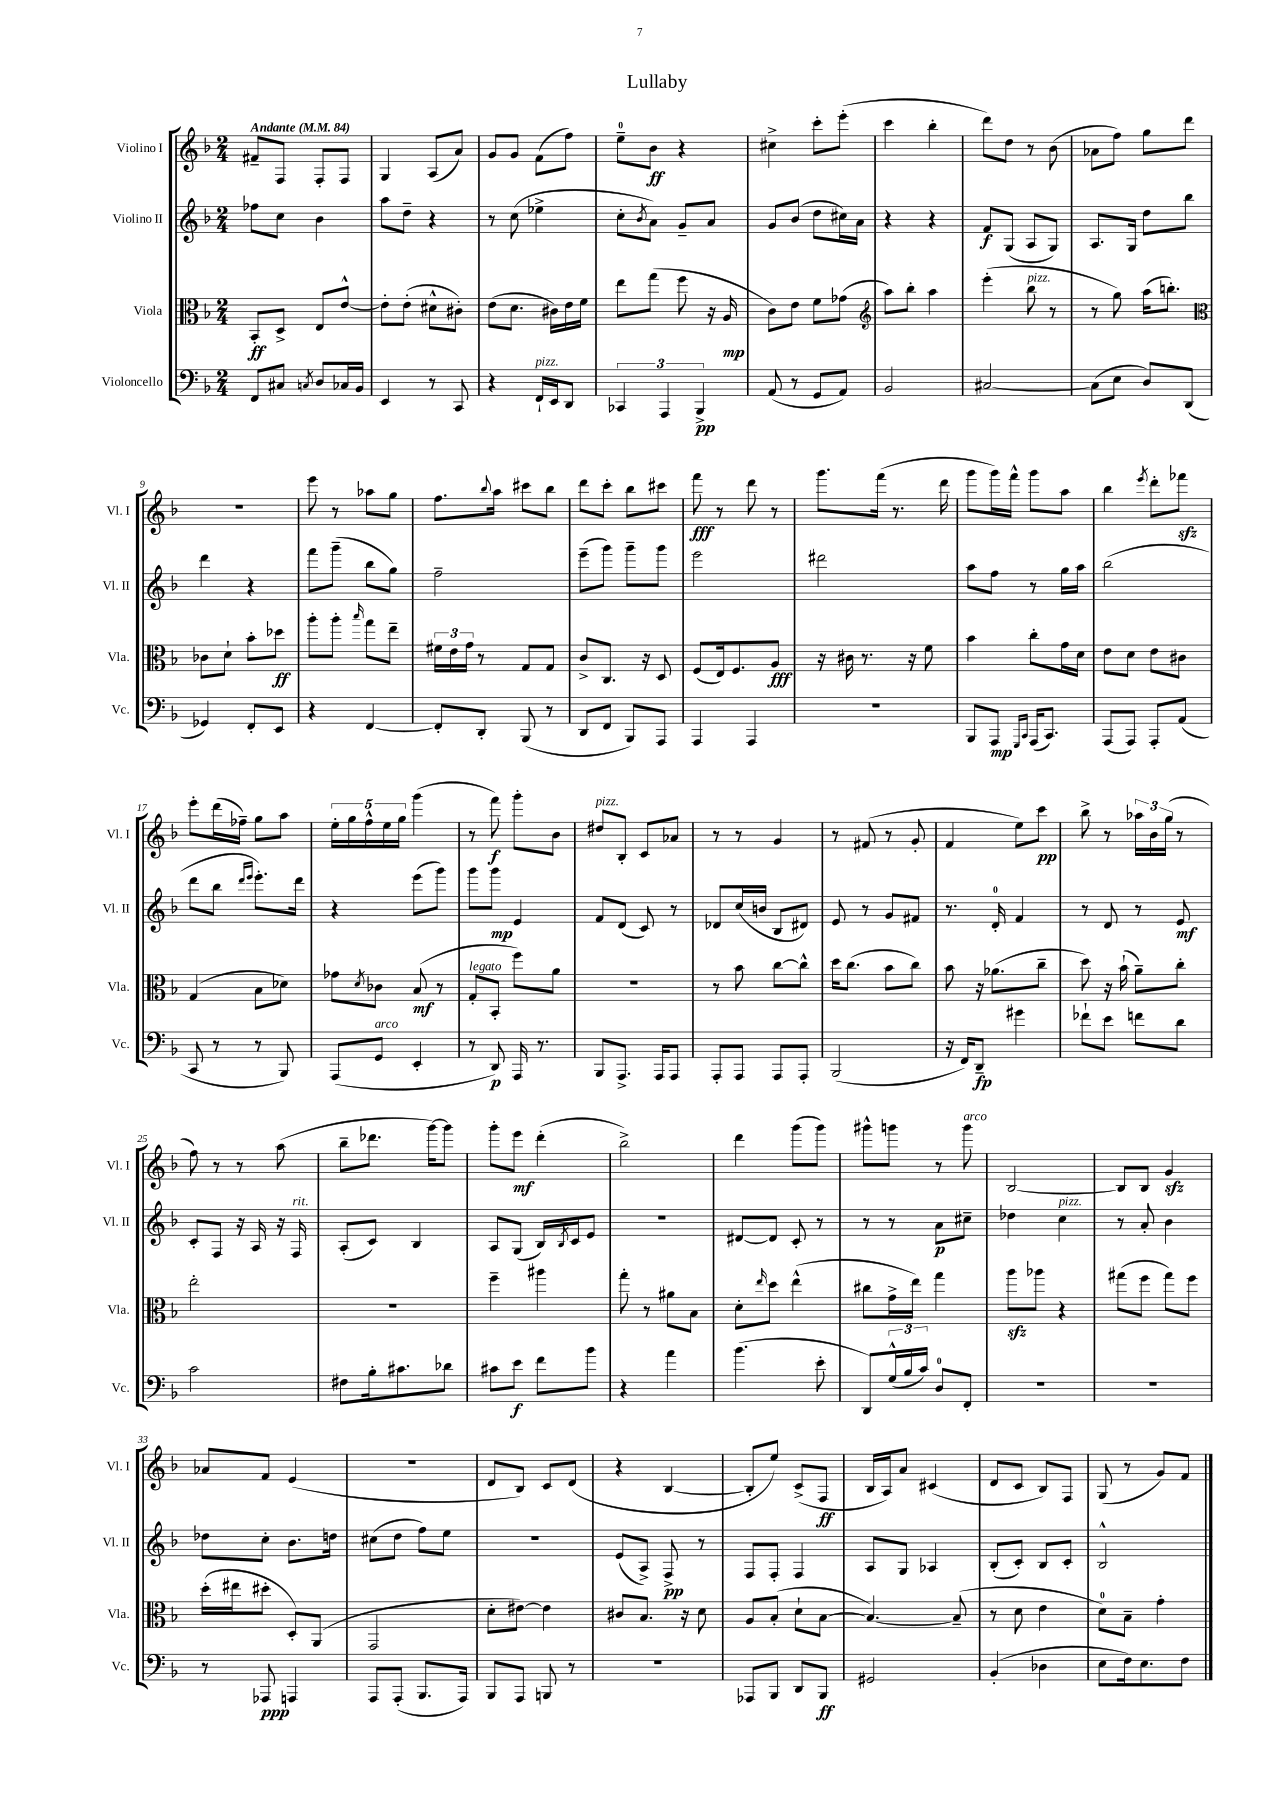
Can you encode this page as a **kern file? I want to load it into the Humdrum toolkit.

**kern	**dynam	**kern	**dynam	**kern	**dynam	**kern	**dynam
*part4	*part4	*part3	*part3	*part2	*part2	*part1	*part1
*staff4	*staff4	*staff3	*staff3	*staff2	*staff2	*staff1	*staff1
*I"Violoncello	*	*I"Viola	*	*I"Violino II	*	*I"Violino I	*
*I'Vc.	*	*I'Vla.	*	*I'Vl. II	*	*I'Vl. I	*
*clefF4	*	*clefC3	*	*clefG2	*	*clefG2	*
*k[b-]	*	*k[b-]	*	*k[b-]	*	*k[b-]	*
*M2/4	*	*M2/4	*	*M2/4	*	*M2/4	*
*MM84	*	*MM84	*	*MM84	*	*MM84	*
=1	=1	=1	=1	=1	=1	=1	=1
!	!	!	!	!	!	!LO:TX:a:B:t=Andante	!
8FF/L	.	8BB-'/L	ff	8ff-X\L	.	8f#X~/L	.
8C#X/J	.	8D^/J	.	8cc\J	.	8F/J	.
8qCn/	.	.	.	.	.	.	.
8D/L	.	8E/L	.	4b-\	.	8F'/L	.
16C-X/L	.	[8e^^/J	.	.	.	8F/J	.
16BB-/JJ	.	.	.	.	.	.	.
=2	=2	=2	=2	=2	=2	=2	=2
4EE/	.	8e'\L]	.	8aa\L	.	4G/	.
.	.	(8e'\J	.	8dd~\J	.	.	.
8r	.	8d#X^^\L	.	4r	.	(8A/L	.
8CC/	.	8c#X'\J)	.	.	.	8a/J)	.
=3	=3	=3	=3	=3	=3	=3	=3
4r	.	(8e\L	.	8r	.	8g/L	.
.	.	8.d\J	.	(8cc\	.	8g/J	.
!LO:TX:a:i:t=pizz.	!	!	!	!	!	!	!
16FF`/LL	.	.	.	4ee-X^\	.	(8f\L	.
16EE/J	.	16c#X\LL)	.	.	.	.	.
8DD/J	.	16e\	.	.	.	8ff\J)	.
.	.	16f\JJ	.	.	.	.	.
=4	=4	=4	=4	=4	=4	=4	=4
6CC-X/	.	8ee\L	.	8cc'\L	.	8ee~\L	.
.	.	.	.	8qb-/	.	.	.
.	.	(8gg\J	.	8a\J)	.	8b-\J	ff
6AAA/	.	.	.	.	.	.	.
.	.	8ff\	.	8g~/L	.	4r	.
6BBB-^/	pp	.	.	.	.	.	.
.	.	16r	.	8a/J	.	.	.
.	.	16A/	mp	.	.	.	.
=5	=5	=5	=5	=5	=5	=5	=5
(8AA/	.	8c\L)	.	8g/L	.	4cc#X^\	.
8r	.	8e\J	.	(8b-/J	.	.	.
8GG/L	.	8f\L	.	8dd\L	.	8ccc'\L	.
8AA/J)	.	(8g-X\J	.	16cc#X\L)	.	(8eee'\J	.
.	.	.	.	16a\JJ	.	.	.
=6	=6	=6	=6	=6	=6	=6	=6
*	*	*clefG2	*	*	*	*	*
2BB-/	.	8aa\L)	.	4r	.	4ccc\	.
.	.	8bb-'\J	.	.	.	.	.
.	.	4aa\	.	4r	.	4bb-'\	.
=7	=7	=7	=7	=7	=7	=7	=7
[2C#X/	.	(4eee'\	.	8f/L	f	8ddd\L)	.
.	.	.	.	(8G/J	.	8dd\J	.
!	!	!LO:TX:a:i:t=pizz.	!	!	!	!	!
.	.	8bb-\	.	8A/L	.	8r	.
.	.	8r	.	8G/J)	.	(8b-\	.
=8	=8	=8	=8	=8	=8	=8	=8
(8C#\L]	.	8r	.	8.A/L	.	8a-X\L	.
8E\J	.	8gg\)	.	.	.	8ff\J)	.
.	.	.	.	16G/Jk	.	.	.
8D/L)	.	(16aa\KL	.	8dd\L	.	8gg\L	.
.	.	8.bbn'\J)	.	.	.	.	.
(8DD/J	.	.	.	8bb-\J	.	8ddd\J	.
!!LO:LB:g=z
=9	=9	=9	=9	=9	=9	=9	=9
*	*	*clefC3	*	*	*	*	*
4GG-X/)	.	8c-X\L	.	4ddd\	.	2r	.
.	.	8d`\J	.	.	.	.	.
8FF'/L	.	8b-'\L	.	4r	.	.	.
8EE/J	.	8dd-X\J	ff	.	.	.	.
=10	=10	=10	=10	=10	=10	=10	=10
4r	.	8aa'\L	.	8fff\L	.	8eee\	.
.	.	8aa'\J	.	(8ggg~\J	.	8r	.
.	.	16qqbb-/	.	.	.	.	.
[4FF/	.	8gg\L	.	8bb-\L	.	8aa-X\L	.
.	.	8ee~\J	.	8gg\J)	.	8gg\J	.
=11	=11	=11	=11	=11	=11	=11	=11
8FF'/L]	.	24f#X\LL	.	2ff~\	.	8.ff\L	.
.	.	24e\	.	.	.	.	.
.	.	24g\JJ	.	.	.	.	.
8DD'/J	.	8r	.	.	.	.	.
.	.	.	.	.	.	8qqbb-/	.
.	.	.	.	.	.	16aa\Jk	.
(8BBB-/	.	8G/L	.	.	.	8ccc#X\L	.
8r	.	8G/J	.	.	.	8bb-\J	.
=12	=12	=12	=12	=12	=12	=12	=12
8DD/L	.	8c^/L	.	(8eee~\L	.	8ddd\L	.
8FF/J	.	8.C/J	.	8ggg\J)	.	8ccc'\J	.
8BBB-/L)	.	.	.	8ggg~\L	.	8bb-\L	.
.	.	16r	.	.	.	.	.
8AAA/J	.	8D/	.	8ggg\J	.	8ccc#X\J	.
=13	=13	=13	=13	=13	=13	=13	=13
4AAA/	.	(8F/L	.	2eee\	.	8fff\	fff
.	.	16E/k)	.	.	.	8r	.
.	.	8.F/	.	.	.	.	.
4AAA/	.	.	.	.	.	8ddd\	.
.	.	8A/J	fff	.	.	8r	.
=14	=14	=14	=14	=14	=14	=14	=14
2r	.	16r	.	2ddd#X\	.	8.ggg\L	.
.	.	16c#X\	.	.	.	.	.
.	.	8.r	.	.	.	.	.
.	.	.	.	.	.	(16fff\Jk	.
.	.	.	.	.	.	8.r	.
.	.	16r	.	.	.	.	.
.	.	8f\	.	.	.	.	.
.	.	.	.	.	.	16ddd\	.
=15	=15	=15	=15	=15	=15	=15	=15
8BBB-/L	.	4b-\	.	8aa\L	.	8ggg\L	.
8AAA/J	mp	.	.	8ff\J	.	16ggg\L)	.
.	.	.	.	.	.	16fff^^\JJ	.
16qqGGG/LL	.	.	.	.	.	.	.
16qqCC/JJ	.	.	.	.	.	.	.
(16AAA/KL	.	8cc'\L	.	8r	.	8ggg\L	.
8.CC/J)	.	.	.	.	.	.	.
.	.	16g\L	.	16gg\LL	.	8aa\J	.
.	.	16d\JJ	.	16aa\JJ	.	.	.
=16	=16	=16	=16	=16	=16	=16	=16
(8AAA/L	.	8e\L	.	(2bb-\	.	4bb-\	.
8AAA/J)	.	8d\J	.	.	.	.	.
.	.	.	.	.	.	8qeee/	.
8AAA'/L	.	8e\L	.	.	.	8ddd'\L	.
(8AA/J	.	8c#X\J	.	.	.	8fff-Xzz\J	.
!!LO:LB:g=z
=17	=17	=17	=17	=17	=17	=17	=17
8CC/	.	(4G/	.	8ddd\L	.	8eee'\L	.
8r	.	.	.	8bb-\J	.	(16ddd\L	.
.	.	.	.	.	.	16ff-X~\JJ)	.
.	.	.	.	16qqddd/LL	.	.	.
.	.	.	.	16qqeee/JJ	.	.	.
8r	.	8B-\L	.	8.eee'\L)	.	8gg\L	.
8BBB-/)	.	8d-X\J)	.	.	.	8aa\J	.
.	.	.	.	16ddd\Jk	.	.	.
=18	=18	=18	=18	=18	=18	=18	=18
(8AAA/L	.	8g-X\L	.	4r	.	20ee'\LL	.
.	.	.	.	.	.	20gg\	.
.	.	.	.	.	.	20ff^^\	.
.	.	8qd/	.	.	.	.	.
!LO:TX:a:i:t=arco	!	!	!	!	!	!	!
8GG/J	.	8c-X\J	.	.	.	.	.
.	.	.	.	.	.	20ee\	.
.	.	.	.	.	.	20gg\JJ	.
4EE'/	.	(8B-/	mf	(8eee\L	.	(4ggg\	.
.	.	8r	.	8ggg\J)	.	.	.
=19	=19	=19	=19	=19	=19	=19	=19
!	!	!LO:TX:a:i:t=legato	!	!	!	!	!
8r	.	8G'/L	.	8ggg\L	.	8r	.
8DD/)	p	8BB-'/J	.	8ggg\J	mp	8fff\)	f
16AAA/	.	8ff\L)	.	4e/	.	8ggg'\L	.
8.r	.	.	.	.	.	.	.
.	.	8a\J	.	.	.	8b-\J	.
=20	=20	=20	=20	=20	=20	=20	=20
!	!	!	!	!	!	!LO:TX:a:i:t=pizz.	!
8BBB-/L	.	2r	.	8f/L	.	8dd#X/L	.
8.AAA^/J	.	.	.	(8d/J	.	8B-'/J	.
.	.	.	.	8c/)	.	8c/L	.
16AAA/KL	.	.	.	.	.	.	.
8AAA/J	.	.	.	8r	.	8a-X/J	.
=21	=21	=21	=21	=21	=21	=21	=21
8AAA'/L	.	8r	.	8d-X/L	.	8r	.
8AAA/J	.	8b-\	.	(16cc/L	.	8r	.
.	.	.	.	16bn/JJ	.	.	.
8AAA/L	.	[8cc\L	.	8B-/L	.	4g/	.
8AAA'/J	.	8cc^^\J]	.	8d#X/J)	.	.	.
=22	=22	=22	=22	=22	=22	=22	=22
(2BBB-/	.	16dd\KL	.	8e/	.	8r	.
.	.	(8.cc\J	.	.	.	.	.
.	.	.	.	8r	.	(8f#X/	.
.	.	8b-\L	.	8g/L	.	8r	.
.	.	8cc\J)	.	8f#X/J	.	8g'/	.
=23	=23	=23	=23	=23	=23	=23	=23
16r	.	8b-\	.	8.r	.	4f/	.
16FF/KL)	.	.	.	.	.	.	.
8DD~/J	fp	16r	.	.	.	.	.
.	.	(8.a-X\L	.	16d'/	.	.	.
4g#X\	.	.	.	4f/	.	8ee\L)	.
.	.	8cc~\J	.	.	.	8ccc\J	pp
=24	=24	=24	=24	=24	=24	=24	=24
8f-X`\L	.	8dd\)	.	8r	.	8bb-^\	.
8e\J	.	16r	.	8d/	.	8r	.
.	.	(16b-`\	.	.	.	.	.
8fn\L	.	8a~\L)	.	8r	.	24aa-X\LL	.
.	.	.	.	.	.	24b-\	.
.	.	.	.	.	.	(24gg\JJ	.
8d\J	.	8cc'\J	.	8e/	mf	8r	.
!!LO:LB:g=z
=25	=25	=25	=25	=25	=25	=25	=25
2c\	.	2ee'\	.	8c'/L	.	8ff\)	.
.	.	.	.	8F/J	.	8r	.
.	.	.	.	16r	.	8r	.
.	.	.	.	16A/	.	.	.
.	.	.	.	16r	.	(8aa\	.
!	!	!	!	!LO:TX:a:i:t=rit.	!	!	!
.	.	.	.	16F/	.	.	.
=26	=26	=26	=26	=26	=26	=26	=26
8F#X\L	.	2r	.	(8A'/L	.	8bb-~\L	.
16B-'\k	.	.	.	8c/J)	.	8.ddd-X\J	.
8.c#X\	.	.	.	.	.	.	.
.	.	.	.	4B-/	.	.	.
.	.	.	.	.	.	[16ggg\KL)	.
8d-X\J	.	.	.	.	.	8ggg\J]	.
=27	=27	=27	=27	=27	=27	=27	=27
8c#X\L	.	4ff~\	.	8A/L	.	8ggg'\L	.
8e\J	f	.	.	(8G/J	.	8eee\J	mf
8f\L	.	4aa#X\	.	16B-/LL)	.	(4ddd'\	.
.	.	.	.	8qB-/	.	.	.
.	.	.	.	16c/J	.	.	.
8b-\J	.	.	.	8e/J	.	.	.
=28	=28	=28	=28	=28	=28	=28	=28
4r	.	8gg'\	.	2r	.	2bb-^\)	.
.	.	8r	.	.	.	.	.
4a\	.	8a#X\L	.	.	.	.	.
.	.	8B-\J	.	.	.	.	.
=29	=29	=29	=29	=29	=29	=29	=29
(4.b-\	.	8d'\L	.	[8d#X/L	.	4ddd\	.
.	.	16qqee/	.	.	.	.	.
.	.	8dd\J	.	8d#/J]	.	.	.
.	.	(4ee^^\	.	8c'/	.	(8ggg\L	.
8e'\	.	.	.	8r	.	8ggg\J)	.
=30	=30	=30	=30	=30	=30	=30	=30
8DD/L)	.	8cc#X\L	.	8r	.	8ggg#X^^\L	.
(24G^^/L	.	16g^\L	.	8r	.	8gggn\J	.
24B-/	.	.	.	.	.	.	.
.	.	16ee\JJ)	.	.	.	.	.
24c/JJ)	.	.	.	.	.	.	.
8D/L	.	4gg\	.	8a\L	p	8r	.
!	!	!	!	!	!	!LO:TX:a:i:t=arco	!
8FF'/J	.	.	.	8cc#X~\J	.	8ggg\	.
=31	=31	=31	=31	=31	=31	=31	=31
2r	.	8aazz\L	.	4dd-X\	.	[2B-/	.
.	.	8aa-X\J	.	.	.	.	.
!	!	!	!	!LO:TX:a:i:t=pizz.	!	!	!
.	.	4r	.	4cc\	.	.	.
=32	=32	=32	=32	=32	=32	=32	=32
2r	.	(8gg#X\L	.	8r	.	8B-/L]	.
.	.	8ff\J	.	8a'/	.	8B-/J	.
.	.	8gg#\L)	.	4b-\	.	4gzz/	.
.	.	8ff\J	.	.	.	.	.
!!LO:LB:g=z
=33	=33	=33	=33	=33	=33	=33	=33
8r	.	(16dd'\LL	.	8dd-X\L	.	8a-X/L	.
.	.	16ee#X\J	.	.	.	.	.
8AAA-X/	ppp	8dd#X'\J	.	8cc'\J	.	8f/J	.
4AAAn/	.	8D'/L)	.	8.b-\L	.	(4e/	.
.	.	(8AA/J	.	.	.	.	.
.	.	.	.	16ddn\Jk	.	.	.
=34	=34	=34	=34	=34	=34	=34	=34
8AAA/L	.	2GG/	.	(8cc#X\L	.	2r	.
(8AAA'/J	.	.	.	8dd\J	.	.	.
8.BBB-/L	.	.	.	8ff\L)	.	.	.
.	.	.	.	8ee\J	.	.	.
16AAA/Jk)	.	.	.	.	.	.	.
=35	=35	=35	=35	=35	=35	=35	=35
8BBB-/L	.	8d'\L	.	2r	.	8d/L	.
8AAA/J	.	[8e#X\J)	.	.	.	8B-/J)	.
8BBBn/	.	4e#\]	.	.	.	8c/L	.
8r	.	.	.	.	.	(8d/J	.
=36	=36	=36	=36	=36	=36	=36	=36
2r	.	8c#X/L	.	(8e/L	.	4r	.
.	.	8.B-/J	.	8A^/J)	.	.	.
.	.	.	.	8F^/	pp	[4B-/	.
.	.	16r	.	.	.	.	.
.	.	8d\	.	8r	.	.	.
=37	=37	=37	=37	=37	=37	=37	=37
8AAA-X/L	.	8A/L	.	8F/L	.	8B-'/L]	.
8BBB-/J	.	(8B-'/J	.	8F'/J	.	8ee/J)	.
8DD/L	.	8d`\L	.	4F/	.	(8c^/L	.
8BBB-/J	ff	[8B-\J	.	.	.	8F/J	ff
=38	=38	=38	=38	=38	=38	=38	=38
2GG#X/	.	4.B-/_)	.	8A/L	.	16B-/LL	.
.	.	.	.	.	.	16A/J)	.
.	.	.	.	8G/J	.	8a/J	.
.	.	.	.	4A-X/	.	(4c#X/	.
.	.	(8B-~/]	.	.	.	.	.
=39	=39	=39	=39	=39	=39	=39	=39
(4BB-'/	.	8r	.	(8B-'/L	.	8d/L	.
.	.	8d\	.	8c'/J)	.	8c/J	.
4D-X\	.	4e\	.	8B-/L	.	8B-/L)	.
.	.	.	.	8c'/J	.	8F/J	.
=40	=40	=40	=40	=40	=40	=40	=40
8E\L	.	8d\L)	.	2B-^^/	.	(8G/	.
16F\k)	.	8B-~\J	.	.	.	8r	.
8.E\	.	.	.	.	.	.	.
.	.	4g'\	.	.	.	8g/L)	.
8F\J	.	.	.	.	.	8f/J	.
==	==	==	==	==	==	==	==
*-	*-	*-	*-	*-	*-	*-	*-
